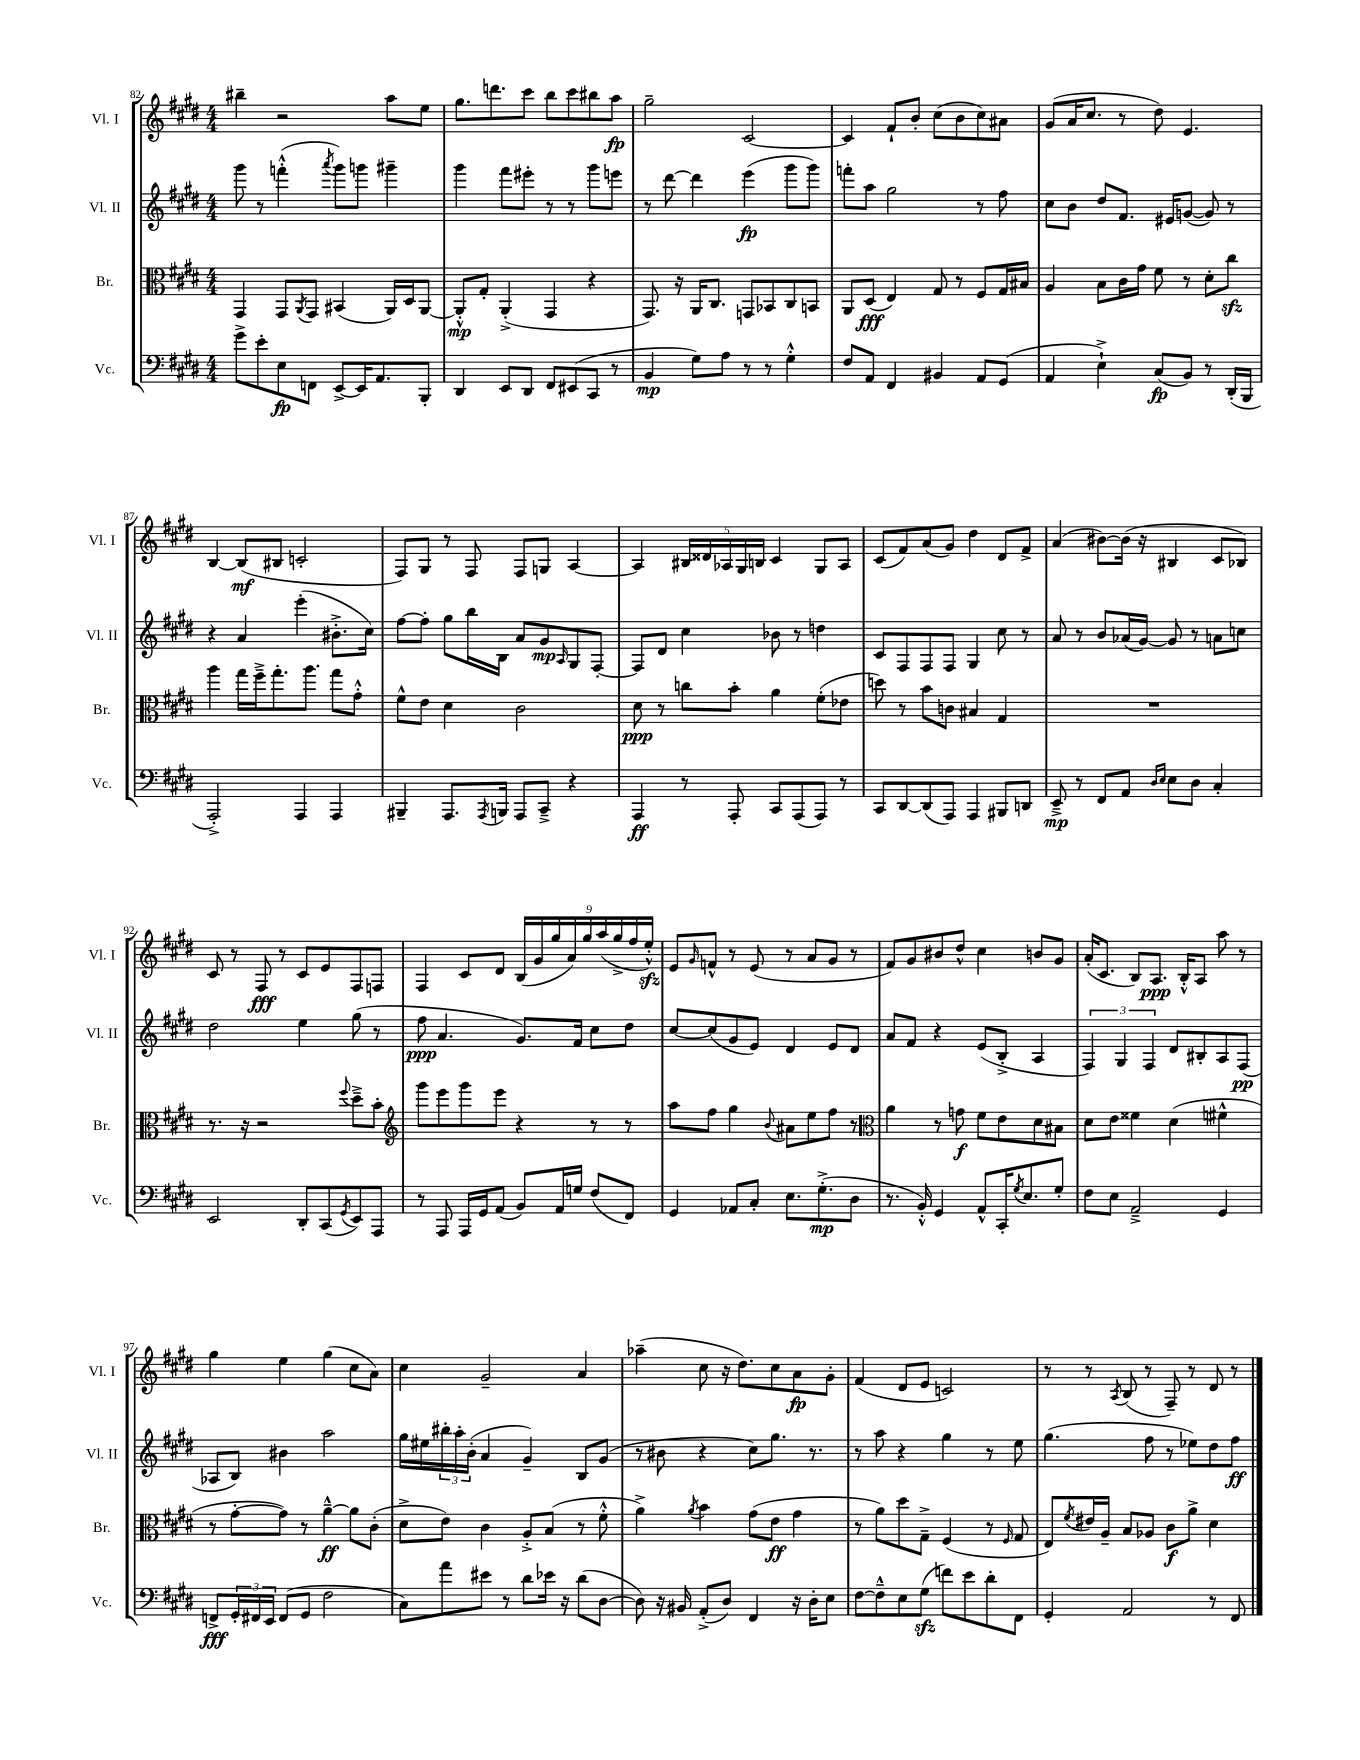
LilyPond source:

<<
\new StaffGroup <<
\new Staff = "s0" \with { instrumentName = "Vl. I" shortInstrumentName = "Vl. I" } {
    \clef treble \key e \major \numericTimeSignature \time 4/4
    bis''4-- r2 a''8 e''8 |
    gis''8. d'''8. cis'''8 b''8 cis'''8 bis''8 a''8\fp |
    gis''2-- cis'2~ |
    cis'4 fis'8-! b'8-. cis''8( b'8 cis''8) ais'8 |
    gis'8( a'16 cis''8. r8 dis''8) e'4. |
    b4~ b8\mf( bis8 c'2-. |
    fis8) gis8 r8 fis8 fis8 g8 a4~ |
    a4 \tuplet 5/4 { bis16 disis'16 aes16 gis16 b16 } cis'4 gis8 aes8 |
    cis'8( fis'8) a'8( gis'8) dis''4 dis'8 fis'8-> |
    a'4( bis'8~) bis'16( r16 bis4 cis'8 bes8) |
    cis'8 r8 fis8\fff r8 cis'8 e'8 fis8 f8 |
    fis4 cis'8 dis'8 \tuplet 9/8 { b16( gis'16 gis''16 a'16) gis''16 a''16( gis''16-> fis''16 e''16-.-^\sfz) } |
    e'8 \grace { gis'16 } f'8-^ r8 e'8( r8 a'8 gis'8 r8 |
    fis'8) gis'8 bis'8 dis''8-^ cis''4 b'8 gis'8 |
    a'16-.( cis'8. b8) a8.\ppp b16-.-^ a8 a''8 r8 |
    gis''4 e''4 gis''4( cis''8 a'8) |
    cis''4 gis'2-- a'4 |
    aes''4--( cis''8 r16 dis''8.) cis''8 a'8\fp gis'8-. |
    fis'4( dis'8 e'8 c'2) |
    r8 r8 \acciaccatura { a8 } b8( r8 fis8--) r8 dis'8 r8 \bar "|." |
}
\new Staff = "s1" \with { instrumentName = "Vl. II" shortInstrumentName = "Vl. II" } {
    \clef treble \key e \major \numericTimeSignature \time 4/4
    gis'''8 r8 f'''4-.-^( \acciaccatura { a'''8 } gis'''8) g'''8 gis'''4-- |
    gis'''4 fis'''8 eis'''8-. r8 r8 gis'''8 e'''8 |
    r8 dis'''8~ dis'''4 e'''4\fp( gis'''8 gis'''8) |
    f'''8-. a''8 gis''2 r8 fis''8 |
    cis''8 b'8 dis''8 fis'8. eis'16 g'8~( g'8) r8 |
    r4 a'4 e'''4-.( bis'8.-.-> cis''16) |
    fis''8~ fis''8-. gis''8 b''16 b16 a'8 gis'8\mp \grace { a16 } gis8 fis8~-. |
    fis8 dis'8 cis''4 bes'8 r8 d''4 |
    cis'8 fis8 fis8 fis8 gis4 cis''8 r8 |
    a'8 r8 b'8 aes'16( gis'16~) gis'8 r8 a'8 c''8 |
    dis''2 e''4 gis''8( r8 |
    fis''8\ppp a'4. gis'8.) fis'16 cis''8 dis''8 |
    cis''8~ cis''8( gis'8 e'8) dis'4 e'8 dis'8 |
    a'8 fis'8 r4 e'8( b8-.-> a4 |
    \tuplet 3/2 { fis4) gis4 fis4 } dis'8 bis8-. a8 fis8\pp( |
    aes8 b8) bis'4 a''2 |
    gis''16 eis''16 \tuplet 3/2 { bis''16-. a''16-. b'16-.( } a'4 gis'4--) b8 gis'8( |
    r8 bis'8 r4 cis''8) gis''8. r8. |
    r8 a''8 r4 gis''4 r8 e''8 |
    gis''4.( fis''8 r8 ees''8) dis''8 fis''8\ff \bar "|." |
}
\new Staff = "s2" \with { instrumentName = "Br." shortInstrumentName = "Br." } {
    \clef alto \key e \major \numericTimeSignature \time 4/4
    gis,4 gis,8 \acciaccatura { a,8 } gis,8 bis,4( a,16) dis16 a,8~ |
    a,8-.-^\mp gis8-. a,4-.->( gis,4 r4 |
    gis,8.) r16 a,16 cis8. g,8 bes,8 cis8 b,8 |
    a,8 dis8\fff( e4) gis8 r8 fis8 gis16 bis16 |
    a4 b8 cis'16 gis'16 fis'8 r8 dis'8-. cis''8\sfz |
    a''4 gis''16 fis''16---> gis''8.-. a''8. gis''8 gis'8-.-^ |
    fis'8-^ e'8 dis'4 cis'2 |
    dis'8\ppp r8 c''8 b'8-. a'4 fis'8-.( ees'8 |
    d''8) r8 b'8 c'8 bis4 gis4 |
    R1 |
    r8. r16 r2 \appoggiatura { fis''8 } dis''8---> b'8-. |
    \clef treble gis'''8 e'''8 gis'''8 e'''8 r4 r8 r8 |
    a''8 fis''8 gis''4 \appoggiatura { b'8 } ais'8 e''8 fis''8 r8 |
    \clef alto a'4 r8 g'8\f fis'8 e'8 dis'8 bis8 |
    dis'8 e'8 fisis'4 dis'4( fis'4-^ |
    r8 gis'8~-. gis'8) r8 a'4~---^\ff a'8 cis'8-.( |
    dis'8-> e'8) cis'4 a8-.-> b8( r8 fis'8-.-^ |
    a'4->) \acciaccatura { a'8 } b'4 gis'8( e'8\ff gis'4 |
    r8 a'8) dis''8 gis8---> fis4( r8 \grace { fis16 } gis8 |
    e8) \acciaccatura { fis'8 } eis'16 a16-- b8 aes8 cis'8\f a'8-> dis'4 \bar "|." |
}
\new Staff = "s3" \with { instrumentName = "Vc." shortInstrumentName = "Vc." } {
    \clef bass \key e \major \numericTimeSignature \time 4/4
    gis'8-> e'8-. e8\fp f,8 e,8~-> e,16 a,8. b,,8-. |
    dis,4 e,8 dis,8 fis,8 eis,8( cis,8 r8 |
    b,4\mp gis8) a8 r8 r8 gis4-.-^ |
    fis8 a,8 fis,4 bis,4 a,8 gis,8( |
    a,4 e4-!->) cis8\fp( b,8) r8 dis,16-.( b,,16 |
    a,,2-.->) a,,4 a,,4 |
    bis,,4-- a,,8. \acciaccatura { a,,8 } b,,16 a,,8 cis,8---> r4 |
    a,,4\ff r8 a,,8-. cis,8 a,,8( a,,8) r8 |
    cis,8 dis,8~ dis,8( a,,8) a,,4 bis,,8 d,8 |
    e,8--->\mp r8 fis,8 a,8 \grace { dis16 e16 } e8 dis8 cis4-. |
    e,2 dis,8-. cis,8( \acciaccatura { gis,8 } e,8) a,,8 |
    r8 a,,8 a,,16 gis,16 a,8( b,8) a,16 g16 fis8( fis,8) |
    gis,4 aes,8 cis8-. e8. gis8.-.->\mp( dis8 |
    r8. b,16-.-^) gis,4 a,8-^ cis,16-. \acciaccatura { gis8 } e8. gis8-. |
    fis8 e8 a,2---> gis,4 |
    f,8->\fff \tuplet 3/2 { gis,16-. fis,16 e,16 } fis,8( gis,8 fis2 |
    cis8) a'8 eis'8 r8 dis'8 ees'16 r16 dis'8( dis8~ |
    dis8) r16 bis,16 a,8-.->( dis8) fis,4 r16 dis16-. e8 |
    fis8~ fis8---^ e8 gis8\sfz( f'8) e'8 dis'8-. fis,8 |
    gis,4-. a,2 r8 fis,8 \bar "|." |
}
>>
>>
\layout { \context { \Score currentBarNumber = #82 } }
